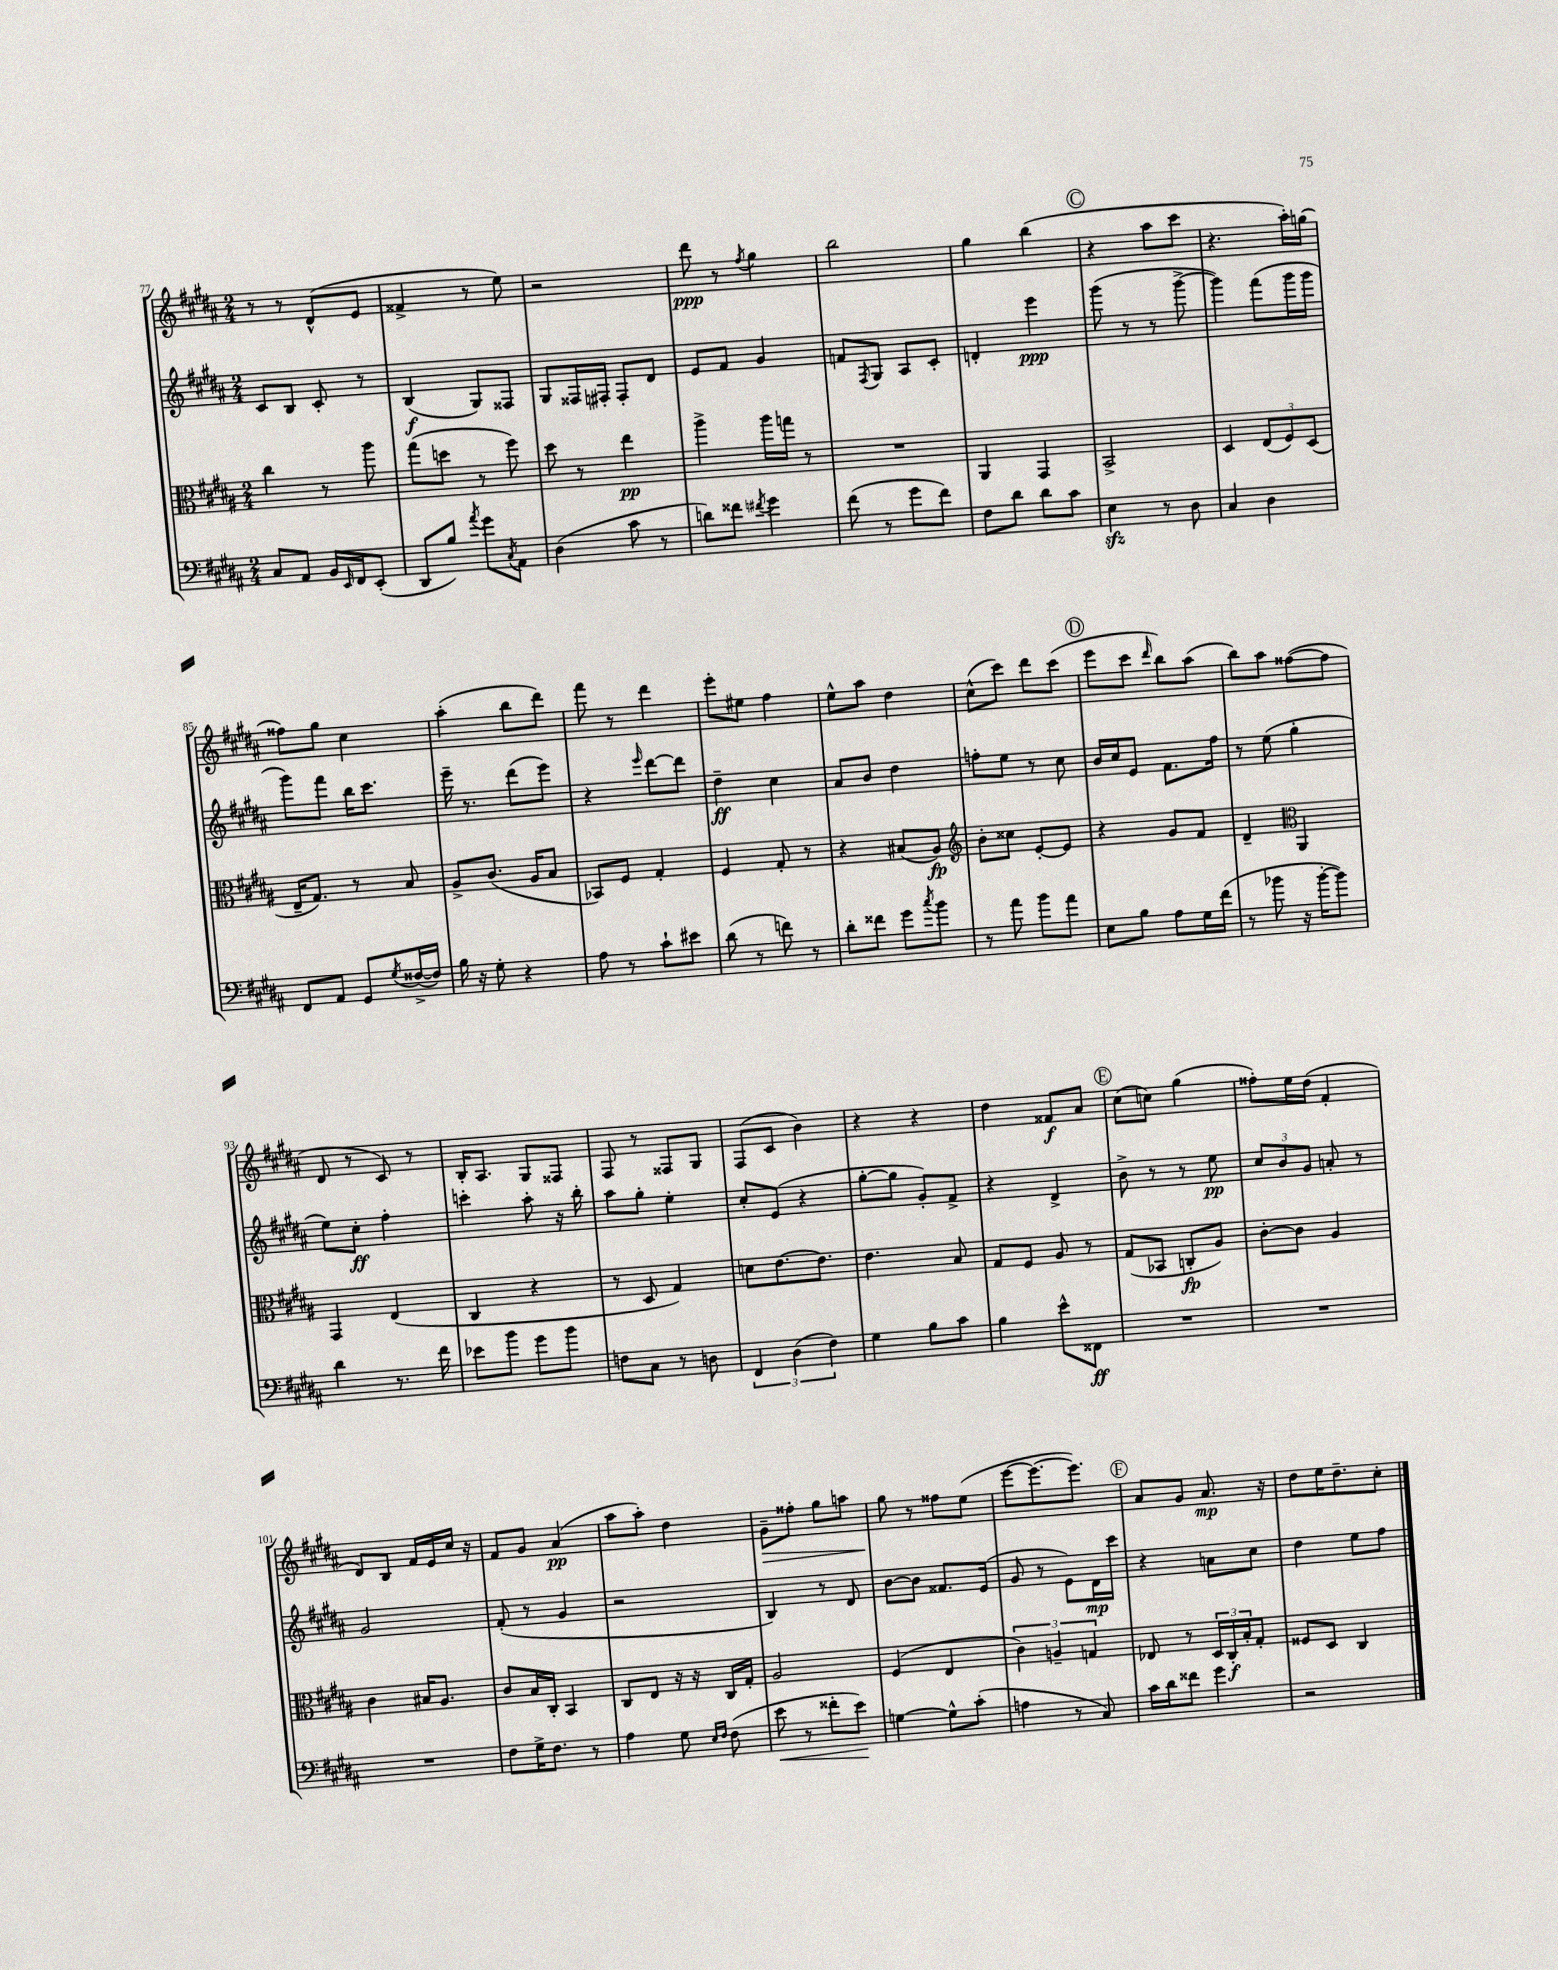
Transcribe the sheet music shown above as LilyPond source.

<<
\new StaffGroup <<
\new Staff = "s0" {
    \clef treble \key b \major \numericTimeSignature \time 2/4
    r8 r8 dis'8-^( e'8 |
    fisis'4-> r8 e''8) |
    r2 |
    dis'''8\ppp r8 \acciaccatura { fis''8 } gis''4 |
    b''2 |
    gis''4 b''4( |
    \mark \markup { \circle "C" } r4 ais''8 cis'''8 |
    r4. ais''16-.) g''16( |
    fisis''8) gis''8 cis''4 |
    ais''4-.( b''8 dis'''8) |
    fis'''8 r8 dis'''4 |
    e'''8-. eis''8 fis''4 |
    e''8-^ ais''8 dis''4 |
    cis''8-^( cis'''8) dis'''8 cis'''8( |
    \mark \markup { \circle "D" } e'''8 cis'''8 \grace { dis'''16 } b''8) ais''8( |
    b''8) ais''8 fisis''8~( fisis''8 |
    dis'8 r8 cis'8) r8 |
    b16-. ais8. gis8 fisis8 |
    fis8 r8 fisis8 gis8 |
    fis8( cis'8 b'4) |
    r4 r4 |
    dis''4 fisis'8\f ais'8 |
    \mark \markup { \circle "E" } cis''8( c''8) gis''4( |
    fisis''8-.) e''16 dis''16( fis'4-. |
    dis'8) b8 fis'16 e'16 cis''16 r16 |
    fis'8 gis'8 ais'4\pp( |
    ais''8 ais''8-.) dis''4 |
    gis'8--\> fisis''8-. gis''8 a''8 |
    gis''8\! r8 fisis''8 e''8( |
    e'''8~ e'''8.~ e'''8.) |
    \mark \markup { \circle "F" } ais'8 gis'8 ais'8.\mp r16 |
    dis''8 e''16 dis''8.-- cis''8-. \bar "|." |
}
\new Staff = "s1" {
    \clef treble \key b \major \numericTimeSignature \time 2/4
    cis'8 b8 cis'8-. r8 |
    b4\f( gis8) fisis8 |
    gis8 fisis16 fis16-. fis8-. dis'8 |
    e'8 fis'8 gis'4 |
    f'8 \acciaccatura { fis8 } gis8 ais8 cis'8-. |
    d'4-. e'''4\ppp |
    \mark \markup { \circle "C" } gis'''8( r8 r8 gis'''8~-> |
    gis'''4) fis'''8( gis'''16 gis'''16 |
    gis'''8) fis'''8 b''16 cis'''8. |
    e'''16-- r8. dis'''8( e'''8) |
    r4 \grace { e'''16 } dis'''8~ dis'''8 |
    dis''4--\ff cis''4 |
    ais'8 b'8 dis''4 |
    f''8-. e''8 r8 cis''8 |
    \mark \markup { \circle "D" } b'16 cis''16 e'8 fis'8. fis''16 |
    r8 e''8( gis''4-. |
    e''8) cis''8-.\ff fis''4-. |
    c'''4-. ais''8-. r16 b''16-. |
    ais''8 gis''8-. e''4-. |
    cis''8-. e'8( r4 |
    gis''8~-. gis''8 gis'8-.) fis'8-> |
    r4 dis'4-> |
    \mark \markup { \circle "E" } b'8-> r8 r8 e''8\pp |
    \tuplet 3/2 { cis''8 b'8 gis'8 } a'8-. r8 |
    gis'2 |
    fis'8-.( r8 gis'4 |
    r2 |
    b4) r8 dis'8 |
    b'8~ b'8 fisis'8. e'16( |
    gis'8 r8 e'8) dis'16\mp cis'''16 |
    \mark \markup { \circle "F" } r4 a'8 cis''8 |
    dis''4 e''8 fis''8 \bar "|." |
}
\new Staff = "s2" {
    \clef alto \key b \major \numericTimeSignature \time 2/4
    cis''4 r8 ais''8 |
    gis''8( d''8 r8 fis''8) |
    dis''8 r8 e''4\pp |
    ais''4-> ais''16 g''16 r8 |
    R2 |
    ais,4 gis,4 |
    \mark \markup { \circle "C" } b,2-> |
    dis4 \tuplet 3/2 { e8( fis8) dis8( } |
    e16-- gis8.) r8 b8 |
    ais8-> cis'8.( ais16 b8 |
    bes,8) fis8 gis4-. |
    fis4 gis8-. r8 |
    r4 bis8( ais8\fp) |
    \clef treble b'8-. cisis''8 e'8~-. e'8 |
    \mark \markup { \circle "D" } r4 gis'8 fis'8 |
    dis'4-- \clef alto ais,4 |
    gis,4 e4( |
    cis4 r4 |
    r8 dis8 gis4) |
    d'8 e'8.~ e'8. |
    e'4. b8 |
    gis8 fis8 ais8 r8 |
    \mark \markup { \circle "E" } gis8( bes,8 c8-.\fp ais8) |
    cis'8~-. cis'8 ais4 |
    cis'4 bis16 ais8. |
    cis'8 b16 cis16-. b,4 |
    cis8 e8 r16 r16 cis16 gis16-. |
    ais2 |
    fis4( e4 |
    \tuplet 3/2 { cis'4) a4-- g4 } |
    \mark \markup { \circle "F" } ees8 r8 \tuplet 3/2 { dis16 cis16-.\f b16-. } gis8-. |
    fisis8 dis8 cis4 \bar "|." |
}
\new Staff = "s3" {
    \clef bass \key b \major \numericTimeSignature \time 2/4
    cis8 ais,8 b,16 \grace { e,16 } fis,16 e,8-.( |
    dis,8 b8) \acciaccatura { ais'8 } gis'8 \acciaccatura { cis8 } ais,8 |
    dis4( cis'8 r8 |
    d'8) fisis'8 \acciaccatura { fis'8 } gis'4 |
    fis'8( r8 gis'8 fis'8) |
    fis8 dis'8 dis'8 cis'8 |
    \mark \markup { \circle "C" } e4\sfz r8 dis8 |
    cis4 dis4 |
    fis,8 ais,8 gis,8 \acciaccatura { gis8 } fisis16~->( fisis16) |
    b16 r16 gis8-. r4 |
    ais8 r8 cis'8-! eis'8 |
    dis'8( r8 f'8) r8 |
    dis'8-. fisis'8 gis'8 \acciaccatura { cis''8 } b'8 |
    r8 ais'8 b'8 ais'8 |
    \mark \markup { \circle "D" } e8 b8 ais8 gis16 fis'16( |
    r8 bes'8 r16 bes'16~-. bes'8) |
    dis'4 r8. fis'16 |
    ees'8 b'8 gis'8 b'8 |
    f8 cis8 r8 d8 |
    \tuplet 3/2 { fis,4 dis4( fis4) } |
    gis4 b8 cis'8 |
    b4 e'8-^ fisis,8\ff |
    \mark \markup { \circle "E" } R2 |
    R2 |
    R2 |
    fis8 gis16-> fis8. r8 |
    ais4 gis8 \grace { e16 fis16 } fis8( |
    e'8\< r8 fisis'8-. e'8\!) |
    g4~ g8-^ cis'8-.( |
    a4 r8 cis8) |
    \mark \markup { \circle "F" } cis'16 dis'16 fisis'8 gis'4 |
    r2 \bar "|." |
}
>>
>>
\layout { \context { \Score currentBarNumber = #77 } }
